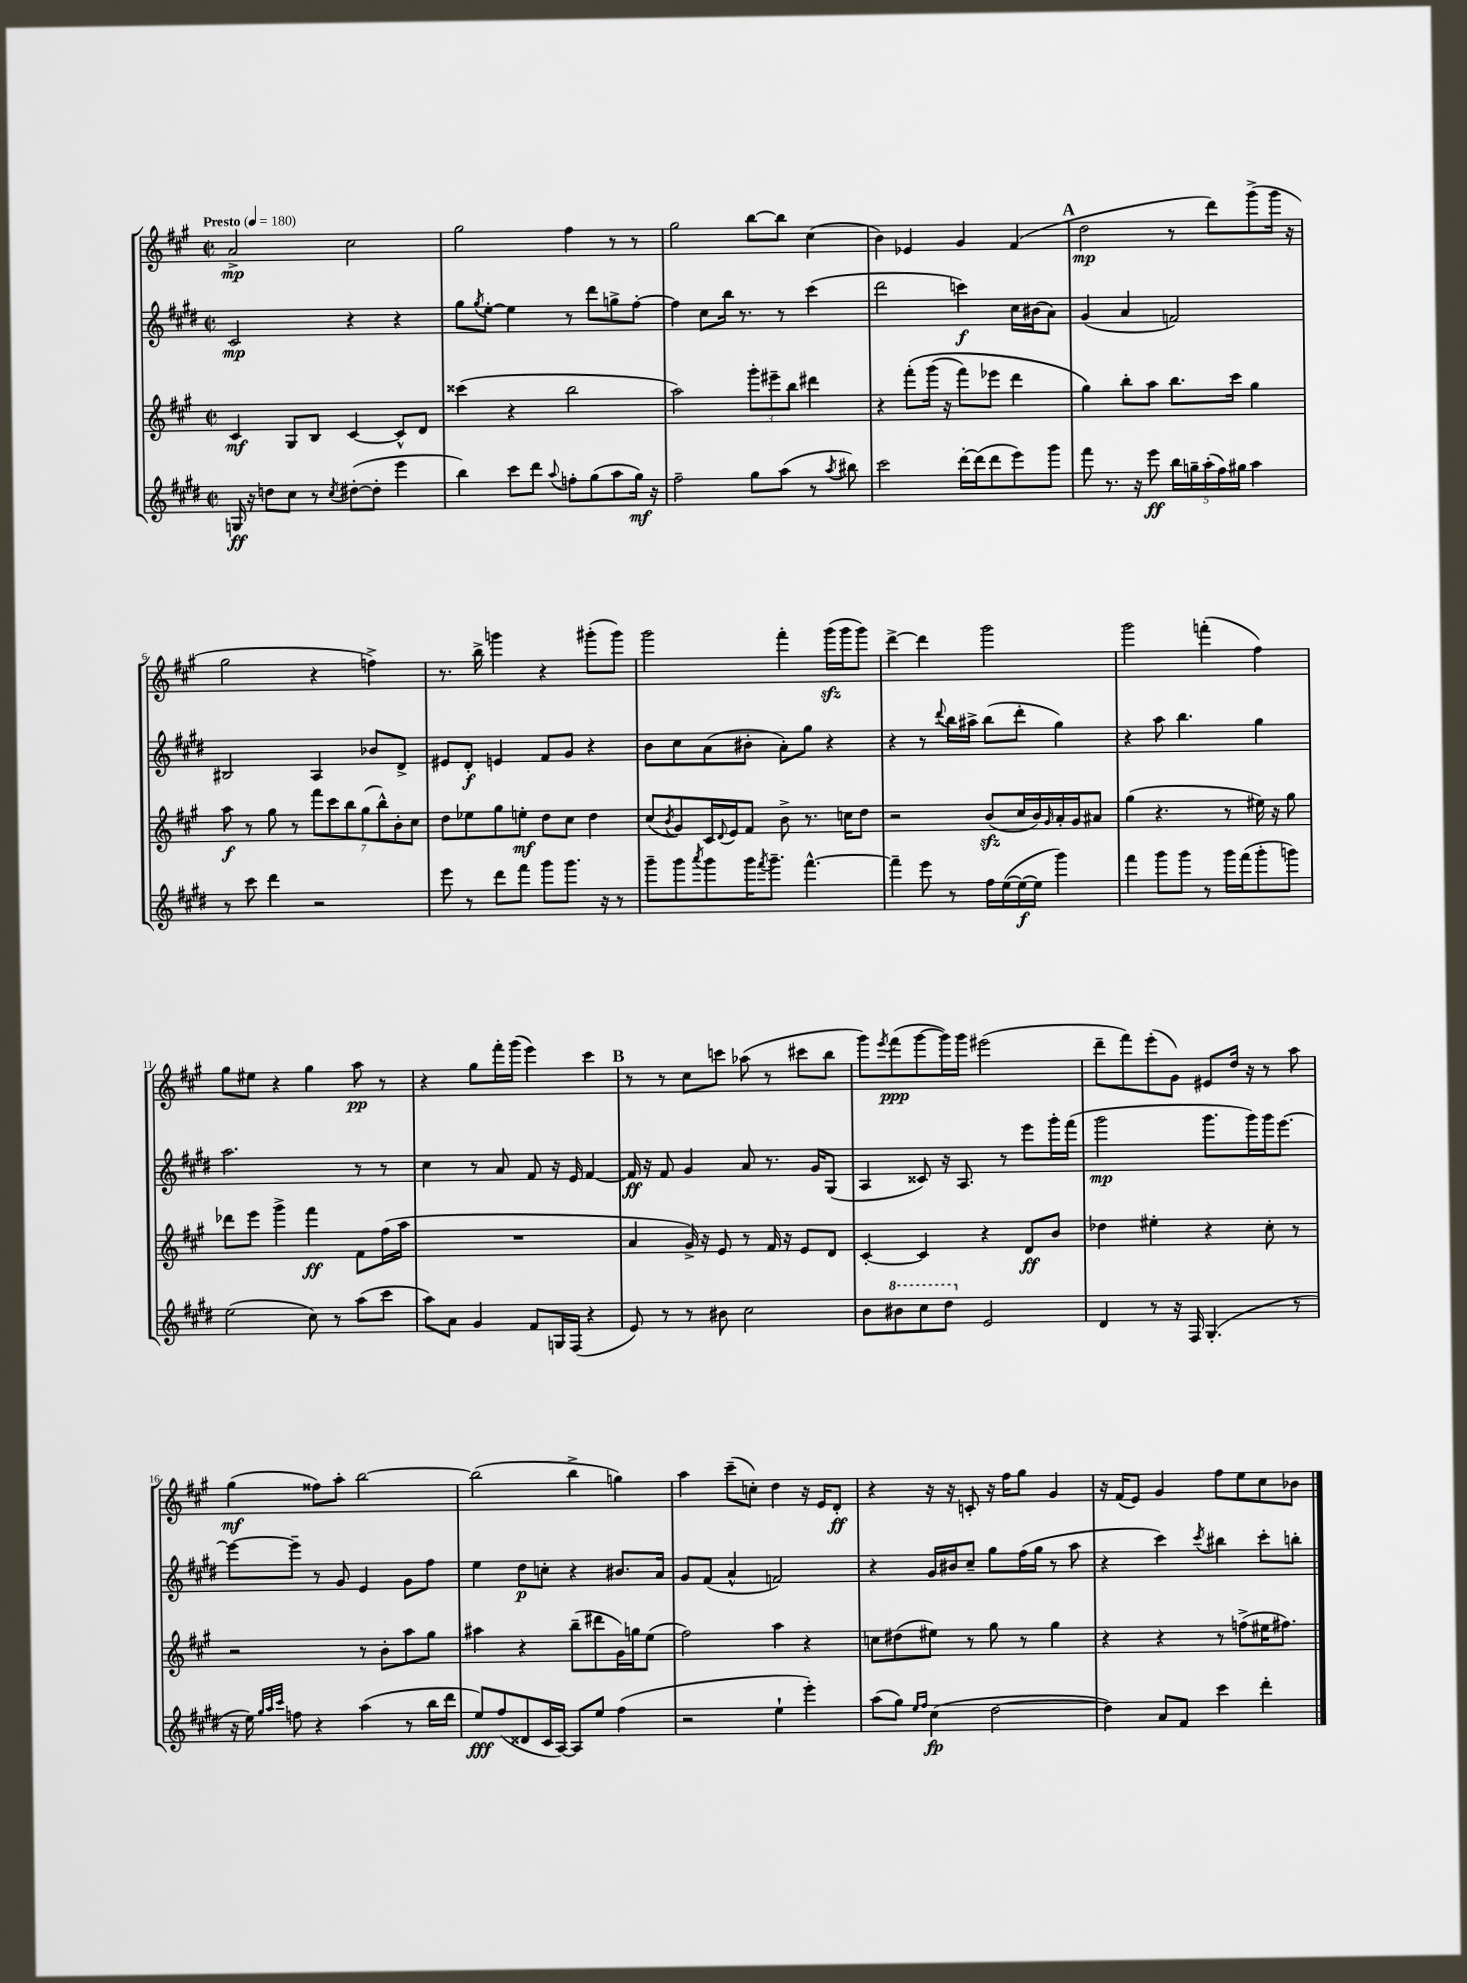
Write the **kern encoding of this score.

**kern	**dynam	**kern	**dynam	**kern	**dynam	**kern	**dynam
*part4	*part4	*part3	*part3	*part2	*part2	*part1	*part1
*staff4	*staff4	*staff3	*staff3	*staff2	*staff2	*staff1	*staff1
*clefG2	*	*clefG2	*	*clefG2	*	*clefG2	*
*k[f#c#g#d#]	*	*k[f#c#g#]	*	*k[f#c#g#d#]	*	*k[f#c#g#]	*
*M2/2	*	*M2/2	*	*M2/2	*	*M2/2	*
*met(c|)	*	*met(c|)	*	*met(c|)	*	*met(c|)	*
*MM180	*	*MM180	*	*MM180	*	*MM180	*
=1	=1	=1	=1	=1	=1	=1	=1
!	!	!	!	!	!	!LO:TX:a:B:t=Presto	!
16Gn/	ff	4c#/	mf	2c#/	mp	2a^/	mp
16r	.	.	.	.	.	.	.
8ddn\L	.	.	.	.	.	.	.
8cc#\J	.	8G#/L	.	.	.	.	.
8r	.	8B/J	.	.	.	.	.
8qcc#/	.	.	.	.	.	.	.
([8dd#X'\L	.	[4c#/	.	4r	.	2cc#\	.
8dd#'\J]	.	.	.	.	.	.	.
4eee\	.	8c#^^/L]	.	4r	.	.	.
.	.	8d/J	.	.	.	.	.
=2	=2	=2	=2	=2	=2	=2	=2
4bb\)	.	(4ccc##X\	.	8gg#\L	.	2gg#\	.
.	.	.	.	8qgg#/	.	.	.
.	.	.	.	[8ee'\J	.	.	.
8ccc#\L	.	4r	.	4ee\]	.	.	.
8ddd#\J	.	.	.	.	.	.	.
8qqaa/	.	.	.	.	.	.	.
8ffn'\L	.	2bb\	.	8r	.	4ff#\	.
(8gg#\	.	.	.	8ddd#\L	.	.	.
8aa\	.	.	.	8ggn^\	.	8r	.
16gg#\Jk)	mf	.	.	[8ff#'\J	.	8r	.
16r	.	.	.	.	.	.	.
=3	=3	=3	=3	=3	=3	=3	=3
2ff#~\	.	2aa\)	.	4ff#\]	.	2gg#\	.
.	.	.	.	8cc#\L	.	.	.
.	.	.	.	16bb\Jk	.	.	.
.	.	.	.	8.r	.	.	.
8gg#\L	.	12ggg#'\L	.	.	.	[8bb\L	.
.	.	12eee#X~\	.	.	.	.	.
(8aa\J	.	.	.	8r	.	8bb\J]	.
.	.	12bb\J	.	.	.	.	.
8r	.	4ddd#X\	.	(4ccc#\	.	(4cc#\	.
8qaa/	.	.	.	.	.	.	.
8bb#X\)	.	.	.	.	.	.	.
=4	=4	=4	=4	=4	=4	=4	=4
2ccc#\	.	4r	.	2ddd#\	.	4b\)	.
.	.	(8fff#'\L	.	.	.	4e-X/	.
.	.	(16ggg#\Jk	.	.	.	.	.
.	.	16r	.	.	.	.	.
[16ddd#'\LL	.	8fff#\L)	.	4cccn\)	f	4g#/	.
(16ddd#\J]	.	.	.	.	.	.	.
8ddd#\	.	8eee-X\J	.	.	.	.	.
8eee\)	.	4ddd\	.	16cc#\LL	.	(4f#/	.
.	.	.	.	(16b#X\J	.	.	.
8ggg#\J	.	.	.	8a\J)	.	.	.
!!LO:REH:place=s1:t=A
=5	=5	=5	=5	=5	=5	=5	=5
8fff#\	.	4gg#\)	.	(4g#/	.	2dd\	mp
8.r	.	.	.	.	.	.	.
.	.	8bb'\L	.	4a/	.	.	.
16r	.	.	.	.	.	.	.
8eee\	ff	8aa\J	.	.	.	.	.
20bb\LL	.	8.bb\L	.	2fn/)	.	8r	.
20ggn~\	.	.	.	.	.	.	.
(20aa'\	.	.	.	.	.	.	.
.	.	.	.	.	.	8ddd\L)	.
20ff#\)	.	.	.	.	.	.	.
.	.	16ccc#\Jk	.	.	.	.	.
20gg#X\JJ	.	.	.	.	.	.	.
4aa\	.	4gg#\	.	.	.	(8ggg#^\	.
.	.	.	.	.	.	16ggg#\Jk	.
.	.	.	.	.	.	16r	.
!!LO:LB:g=z
=6	=6	=6	=6	=6	=6	=6	=6
8r	.	8aa\	f	2B#X/	.	2gg#\	.
8ccc#\	.	8r	.	.	.	.	.
4ddd#\	.	8gg#\	.	.	.	.	.
.	.	8r	.	.	.	.	.
2r	.	14fff#\L	.	4A/	.	4r	.
.	.	14ccc#\	.	.	.	.	.
.	.	14bb\	.	.	.	.	.
.	.	(14gg#\	.	.	.	.	.
.	.	.	.	8b-X/L	.	4ffn^\)	.
.	.	14bb^^\)	.	.	.	.	.
.	.	14b'\	.	.	.	.	.
.	.	.	.	8d#^/J	.	.	.
.	.	14cc#\J	.	.	.	.	.
=7	=7	=7	=7	=7	=7	=7	=7
8eee\	.	8dd\L	.	8e#X/L	.	8.r	.
8r	.	8ee-X\	.	8d#'/J	f	.	.
.	.	.	.	.	.	16bb^\	.
8ddd#\L	.	8gg#\	.	4en/	.	4gggn\	.
8fff#\J	.	8een'\J	mf	.	.	.	.
8ggg#\L	.	8dd\L	.	8f#/L	.	4r	.
8.ggg#\J	.	8cc#\J	.	8g#/J	.	.	.
.	.	4dd\	.	4r	.	(8ggg#X'\L	.
16r	.	.	.	.	.	.	.
8r	.	.	.	.	.	8ggg#\J)	.
=8	=8	=8	=8	=8	=8	=8	=8
8ggg#~\L	.	(8cc#/L	.	8b\L	.	2ggg#\	.
.	.	8qb/	.	.	.	.	.
8ggg#\	.	8g#/)	.	8cc#\	.	.	.
8qaaa/	.	.	.	.	.	.	.
8ggg#\	.	16c#/L	.	(8a\	.	.	.
.	.	8qqd/	.	.	.	.	.
.	.	16e/J	.	.	.	.	.
16ggg#\K	.	8f#/J	.	8b#X'\J	.	.	.
8qfff#/	.	.	.	.	.	.	.
8.ggg#~\J	.	.	.	.	.	.	.
.	.	8b^\	.	8a'\L)	.	4fff#'\	.
[4.fff#^^\	.	8.r	.	8gg#\J	.	.	.
.	.	.	.	4r	.	(16ggg#zz\LL	.
.	.	16ccn\KL	.	.	.	16ggg#\J	.
.	.	8dd\J	.	.	.	8ggg#\J)	.
=9	=9	=9	=9	=9	=9	=9	=9
4fff#~\]	.	2r	.	4r	.	[4ddd^\	.
8eee\	.	.	.	8r	.	4ddd\]	.
.	.	.	.	8qqddd#/	.	.	.
8r	.	.	.	16bb\LL	.	.	.
.	.	.	.	16aa#X^\JJ	.	.	.
16ff#\LL	.	(8bzz/L	.	(8bb\L	.	2ggg#\	.
([16ee\	.	.	.	.	.	.	.
16ee\_	f	16cc#/L	.	8ddd#'\J	.	.	.
16ee\JJ]	.	16b/)	.	.	.	.	.
.	.	16qqg#/	.	.	.	.	.
4ggg#\)	.	16a'/	.	4gg#\)	.	.	.
.	.	16g#/J	.	.	.	.	.
.	.	8a#X/J	.	.	.	.	.
=10	=10	=10	=10	=10	=10	=10	=10
4fff#\	.	(4gg#\	.	4r	.	2ggg#\	.
8ggg#\L	.	4.r	.	8aa\	.	.	.
8ggg#\J	.	.	.	4.bb\	.	.	.
8r	.	.	.	.	.	(4fffn'\	.
16ggg#\LL	.	8r	.	.	.	.	.
(16fff#\J	.	.	.	.	.	.	.
8ggg#'\	.	16ee#X\)	.	4gg#\	.	4ff#\)	.
.	.	16r	.	.	.	.	.
8gggn\J)	.	8gg#\	.	.	.	.	.
!!LO:LB:g=z
=11	=11	=11	=11	=11	=11	=11	=11
(2ee\	.	8ddd-X\L	.	2.aa\	.	8gg#\L	.
.	.	8eee\J	.	.	.	8ee#X\J	.
.	.	4ggg#^\	.	.	.	4r	.
8cc#\)	.	4fff#\	ff	.	.	4gg#\	.
8r	.	.	.	.	.	.	.
(8aa\L	.	8f#\L	.	8r	.	8aa\	pp
8ccc#\J	.	(16ff#\L	.	8r	.	8r	.
.	.	16aa\JJ	.	.	.	.	.
=12	=12	=12	=12	=12	=12	=12	=12
8aa\L)	.	1r	.	4cc#\	.	4r	.
8a\J	.	.	.	.	.	.	.
4g#/	.	.	.	8r	.	8gg#\L	.
.	.	.	.	8a/	.	16fff#'\L	.
.	.	.	.	.	.	(16ggg#\JJ	.
8f#/L	.	.	.	8f#/	.	4eee\)	.
16Gn/L	.	.	.	16r	.	.	.
(16F#/JJ	.	.	.	16e/	.	.	.
4r	.	.	.	[4f#/	.	4ccc#\	.
!!LO:REH:place=s1:t=B
=13	=13	=13	=13	=13	=13	=13	=13
8e/)	.	4a/	.	16f#/]	ff	8r	.
.	.	.	.	16r	.	.	.
8r	.	.	.	8f#/	.	8r	.
8r	.	16g#^/)	.	4g#/	.	8cc#\L	.
.	.	16r	.	.	.	.	.
8b#X\	.	8e/	.	.	.	8cccn\J	.
2cc#\	.	8r	.	8a/	.	(8aa-X\	.
.	.	16f#/	.	8.r	.	8r	.
.	.	16r	.	.	.	.	.
.	.	8e/L	.	.	.	8ccc#X\L	.
.	.	.	.	16g#/KL	.	.	.
.	.	8d/J	.	(8G#/J	.	8bb\J	.
=14	=14	=14	=14	=14	=14	=14	=14
8b\L	.	[4c#'/	.	4A/	.	8ggg#\L)	.
.	.	.	.	.	.	8qeee/	.
*8va	*	*	*	*	*	*	*
8bb#X\	.	.	.	.	.	(8fff#\	ppp
8ccc#\	.	4c#/]	.	8c##X/)	.	[8ggg#\	.
8ddd#\J	.	.	.	16r	.	16ggg#\L])	.
.	.	.	.	8.A/	.	16ggg#\JJ	.
*X8va	*	*	*	*	*	*	*
2e/	.	4r	.	.	.	(2eee#X\	.
.	.	.	.	8r	.	.	.
.	.	8d/L	ff	8eee\L	.	.	.
.	.	8b/J	.	16ggg#'\L	.	.	.
.	.	.	.	(16fff#\JJ	.	.	.
=15	=15	=15	=15	=15	=15	=15	=15
4d#/	.	4dd-X\	.	2ggg#\	mp	8ddd~\L	.
.	.	.	.	.	.	8fff#\)	.
8r	.	4ee#X'\	.	.	.	(8eee'\	.
16r	.	.	.	.	.	8g#\J)	.
16F#/	.	.	.	.	.	.	.
(4.G#'/	.	4r	.	8.ggg#\L	.	8e#X/L	.
.	.	.	.	.	.	16dd/Jk	.
.	.	.	.	16ggg#\L)	.	16r	.
.	.	8cc#'\	.	16ggg#\J	.	8r	.
.	.	.	.	[8.eee\J	.	.	.
8r	.	8r	.	.	.	8aa\	.
!!LO:LB:g=z
=16	=16	=16	=16	=16	=16	=16	=16
16r	.	2r	.	8eee\L_	.	(4gg#\	mf
16ee\)	.	.	.	.	.	.	.
32qqgg#/LLL	.	.	.	.	.	.	.
32qqaa/	.	.	.	.	.	.	.
32qqccc#/JJJ	.	.	.	.	.	.	.
8ffn\	.	.	.	8eee~\J]	.	.	.
4r	.	.	.	8r	.	8ff##X\L)	.
.	.	.	.	8g#/	.	8aa'\J	.
(4aa\	.	8r	.	4e/	.	[2bb\	.
.	.	8b'\L	.	.	.	.	.
8r	.	8aa\	.	8g#\L	.	.	.
16bb\LL	.	8gg#\J	.	8ff#\J	.	.	.
16ddd#\JJ	.	.	.	.	.	.	.
=17	=17	=17	=17	=17	=17	=17	=17
8ee/L)	fff	4aa#X\	.	4ee\	.	(2bb\]	.
(8ff#/	.	.	.	.	.	.	.
8d##X/	.	4r	.	8dd#\L	p	.	.
16c#/L	.	.	.	8ccn'\J	.	.	.
[16A/JJ)	.	.	.	.	.	.	.
8A/L]	.	(8bb~\L	.	4r	.	4bb^\	.
8ee/J	.	8ddd#X\	.	.	.	.	.
(4ff#\	.	16g#\L)	.	8.b#X/L	.	4ggn\)	.
.	.	16ggn\J	.	.	.	.	.
.	.	(8ee\J	.	.	.	.	.
.	.	.	.	16a/Jk	.	.	.
=18	=18	=18	=18	=18	=18	=18	=18
2r	.	2ff#\)	.	8g#/L	.	4aa\	.
.	.	.	.	(8f#/J	.	.	.
.	.	.	.	4a^^/	.	(8ccc#~\L	.
.	.	.	.	.	.	8ccn'\J)	.
4ee`\	.	4aa\	.	2fn/)	.	4dd\	.
4eee'\)	.	4r	.	.	.	16r	.
.	.	.	.	.	.	16e/KL	.
.	.	.	.	.	.	8d'/J	ff
=19	=19	=19	=19	=19	=19	=19	=19
(8aa\L	.	8ccn\L	.	4r	.	4r	.
8gg#\J)	.	(8dd#X\	.	.	.	.	.
16qqee/LL	.	.	.	.	.	.	.
16qqff#/JJ	.	.	.	.	.	.	.
(4cc#\	fp	8ee#X\J)	.	16g#/LL	.	16r	.
.	.	.	.	16b#X/J	.	16r	.
.	.	8r	.	8cc#~/J	.	8cn'/	.
[2dd#\	.	8gg#\	.	8gg#\L	.	16r	.
.	.	.	.	.	.	16ff#\KL	.
.	.	8r	.	(16ff#\L	.	8gg#\J	.
.	.	.	.	16gg#\JJ	.	.	.
.	.	4gg#\	.	8r	.	4g#/	.
.	.	.	.	8aa\	.	.	.
=20	=20	=20	=20	=20	=20	=20	=20
4dd#\])	.	4r	.	4r	.	16r	.
.	.	.	.	.	.	(16f#/KL	.
.	.	.	.	.	.	8e/J)	.
8a/L	.	4r	.	4ccc#\)	.	4g#/	.
8f#/J	.	.	.	.	.	.	.
.	.	.	.	8qccc#/	.	.	.
4ccc#\	.	8r	.	4bb#X\	.	8ff#\L	.
.	.	(8ffn^\L	.	.	.	8ee\	.
4ddd#'\	.	16ee#X\K	.	8ccc#'\L	.	8cc#\	.
.	.	8.ff#X\J)	.	.	.	.	.
.	.	.	.	8bbn'\J	.	8b-X\J	.
==	==	==	==	==	==	==	==
*-	*-	*-	*-	*-	*-	*-	*-
